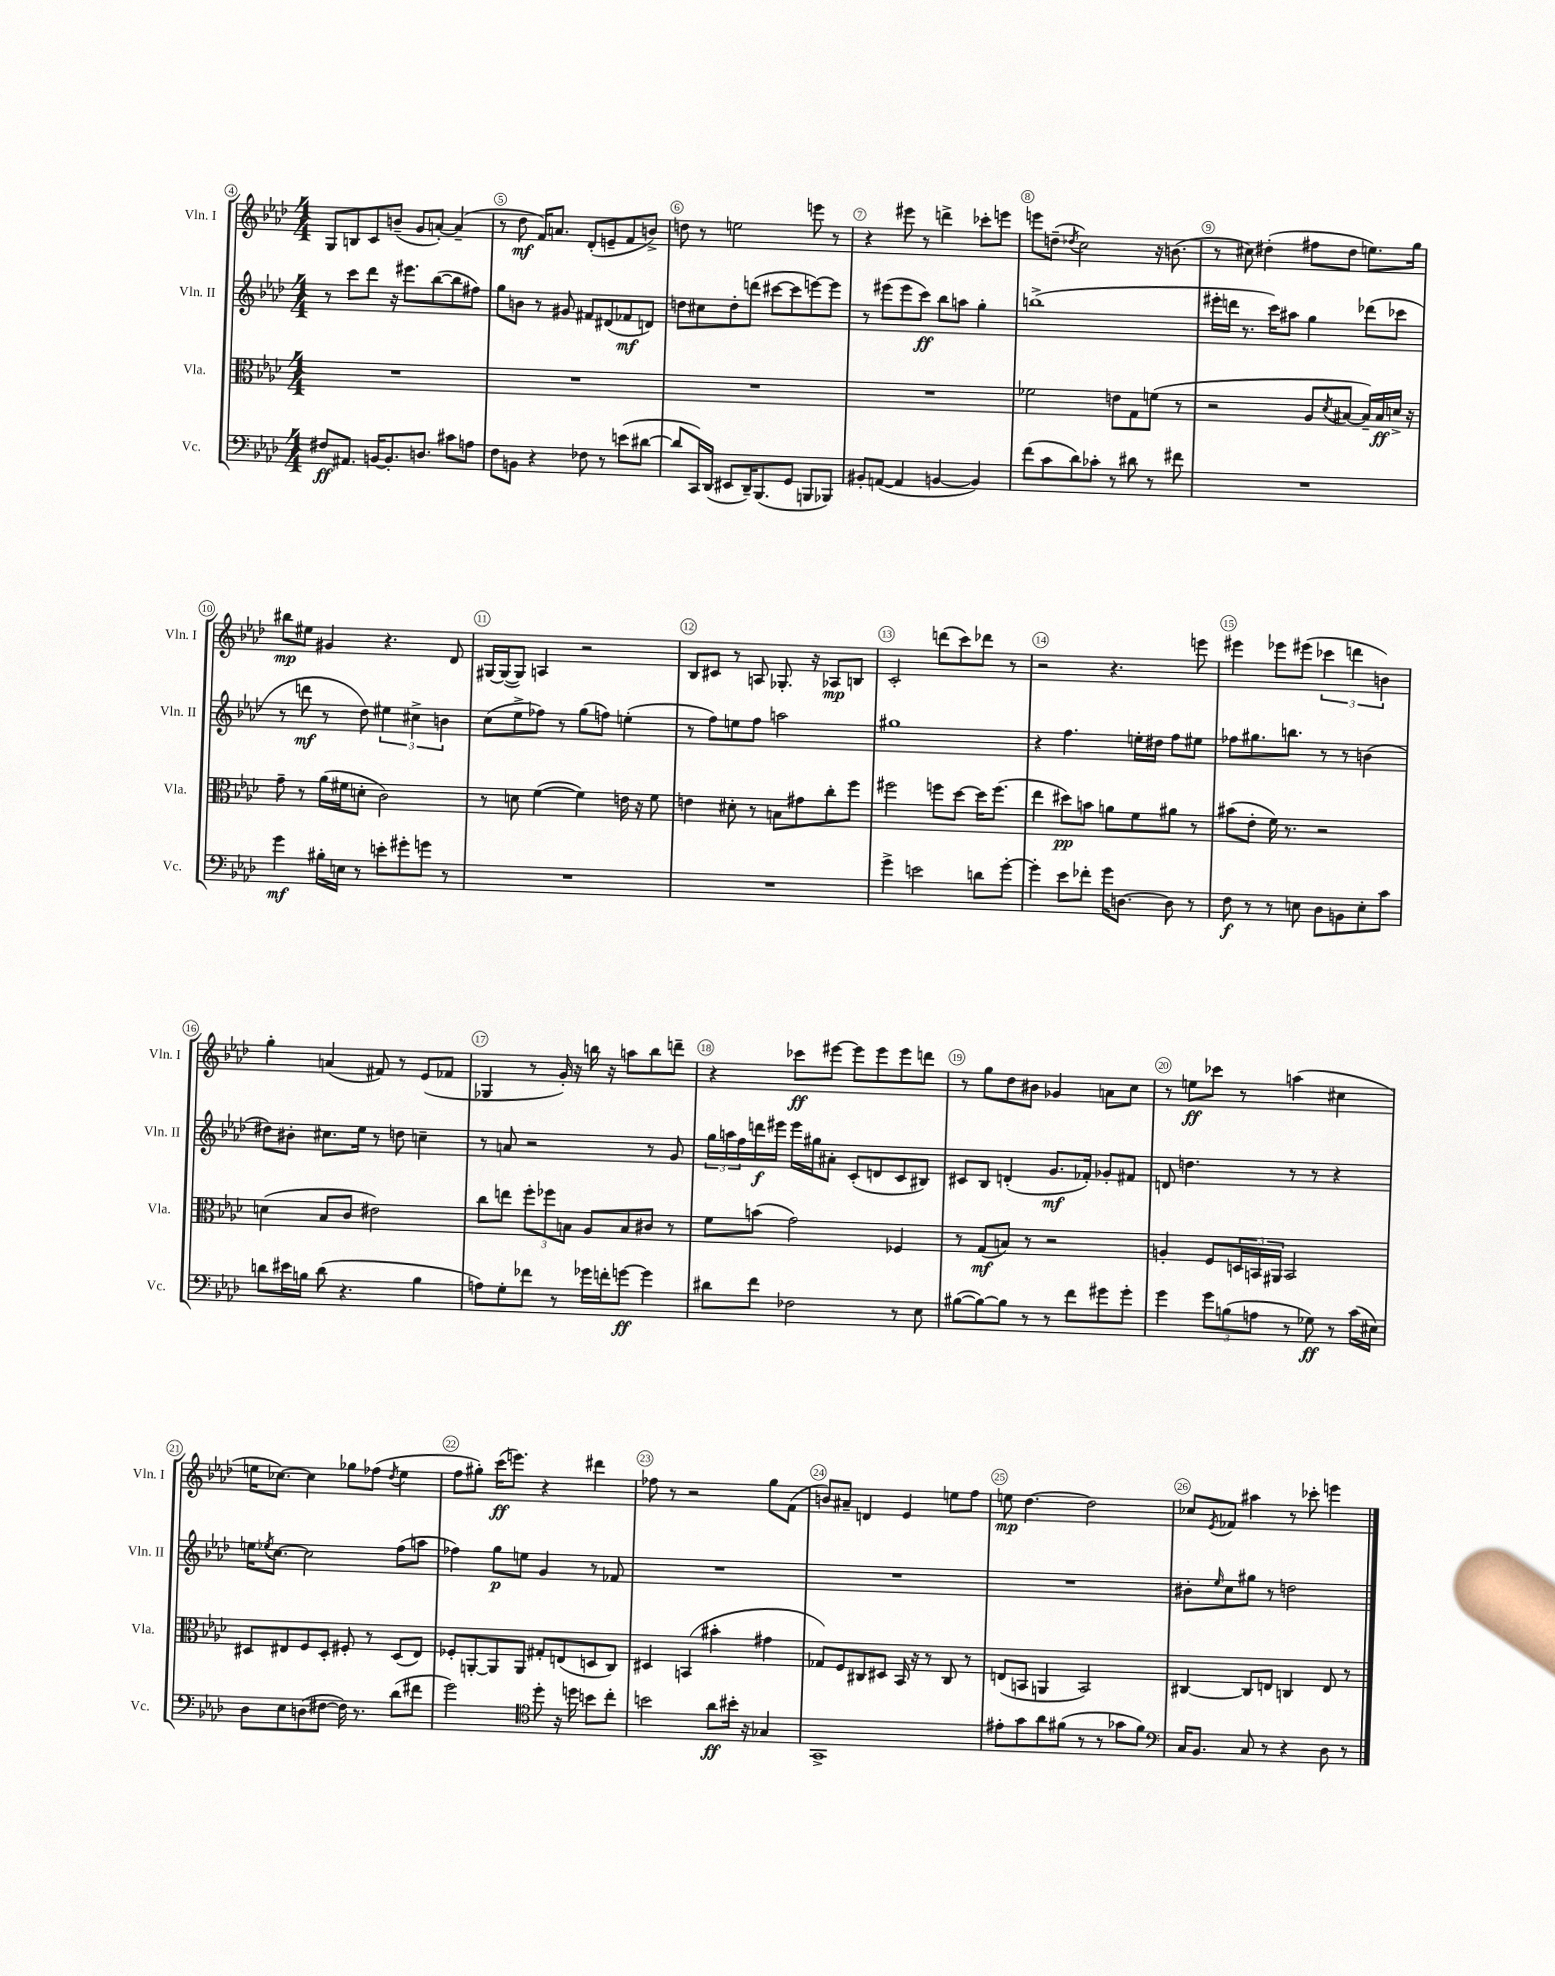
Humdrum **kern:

**kern	**dynam	**kern	**dynam	**kern	**dynam	**kern	**dynam
*part4	*part4	*part3	*part3	*part2	*part2	*part1	*part1
*staff4	*staff4	*staff3	*staff3	*staff2	*staff2	*staff1	*staff1
*I"Vc.	*	*I"Vla.	*	*I"Vln. II	*	*I"Vln. I	*
*I'Vc.	*	*I'Vla.	*	*I'Vln. II	*	*I'Vln. I	*
*clefF4	*	*clefC3	*	*clefG2	*	*clefG2	*
*k[b-e-a-d-]	*	*k[b-e-a-d-]	*	*k[b-e-a-d-]	*	*k[b-e-a-d-]	*
*M4/4	*	*M4/4	*	*M4/4	*	*M4/4	*
=4	=4	=4	=4	=4	=4	=4	=4
8F#X/L	ff	1r	.	8r	.	8G/L	.
8.AA#X/J	.	.	.	8ccc\L	.	8Bn/	.
.	.	.	.	8ddd-\J	.	8c/	.
[16BBn/KL	.	.	.	.	.	.	.
8.BB'/]	.	.	.	16r	.	(8bn~/J	.
.	.	.	.	8.eee#X\L	.	.	.
.	.	.	.	.	.	8g/L	.
8.Dn/J	.	.	.	.	.	.	.
.	.	.	.	([8bb-\	.	[8an'/J)	.
8c#X\L	.	.	.	8bb-\]	.	(4a~/]	.
8An\J	.	.	.	8ff#X\J)	.	.	.
=5	=5	=5	=5	=5	=5	=5	=5
8F\L	.	1r	.	8gg\L	.	8r	.
8BBn\J	.	.	.	8bn\J	.	8dd-\	mf
4r	.	.	.	8r	.	16f/KL)	.
.	.	.	.	.	.	8.an/J	.
.	.	.	.	8g#X/	.	.	.
8F-X\	.	.	.	8f#X/L	.	(8d-'/L	.
8r	.	.	.	(8d#X/	.	8en~/	.
(8en\L	.	.	.	8f-X/	mf	8f/	.
[8d#X\J	.	.	.	8dn/J)	.	8bn^/J)	.
=6	=6	=6	=6	=6	=6	=6	=6
8d#/L]	.	1r	.	8ddn\L	.	8ddn\	.
16CC/L)	.	.	.	8cc#X\	.	8r	.
(16DD-/JJ	.	.	.	.	.	.	.
8EE#X/L	.	.	.	8dd'\	.	2een\	.
16DD-~/K)	.	.	.	(8dddn\J	.	.	.
(8.BBB-/	.	.	.	.	.	.	.
.	.	.	.	[8ccc#X\L	.	.	.
8GG/J	.	.	.	8ccc#\]	.	.	.
8BBBn/L	.	.	.	[8eeen\)	.	8eeen\	.
8BBB-X/J)	.	.	.	8eee\J]	.	8r	.
=7	=7	=7	=7	=7	=7	=7	=7
8BB#X'/L	.	1r	.	8r	.	4r	.
([8AAn/J	.	.	.	(8eee#X\L	.	.	.
4AA/]	.	.	.	8eee#\	.	8eee#X\	.
.	.	.	.	8ccc\J)	ff	8r	.
[4BBn/	.	.	.	8bb-\L	.	4dddn^\	.
.	.	.	.	8aan\J	.	.	.
4BB/])	.	.	.	4gg'\	.	8ccc-X'\L	.
.	.	.	.	.	.	8eeen\J	.
=8	=8	=8	=8	=8	=8	=8	=8
(8f\L	.	2f-X\	.	(1bbn^	.	8eeen\L	.
8c\	.	.	.	.	.	(8ddn~\J	.
.	.	.	.	.	.	8qdd-X/	.
8d-\)	.	.	.	.	.	2cc\)	.
8c-X'\J	.	.	.	.	.	.	.
8r	.	8en\L	.	.	.	.	.
8d#X\	.	8G\	.	.	.	.	.
8r	.	(8fn\J	.	.	.	16r	.
.	.	.	.	.	.	(8.bn\	.
8f#X\	.	8r	.	.	.	.	.
=9	=9	=9	=9	=9	=9	=9	=9
1r	.	2r	.	16eee#X'\LL	.	8r	.
.	.	.	.	16dddn\JJ	.	.	.
.	.	.	.	8.r	.	8cc#X\)	.
.	.	.	.	.	.	(4dd#X'\	.
.	.	.	.	16ccc\KL)	.	.	.
.	.	.	.	8aa#X\J	.	.	.
.	.	8A-/L	.	4gg\	.	8ff#X\L	.
.	.	8qd-/	.	.	.	.	.
.	.	[8B#X/J	.	.	.	8dd#\J	.
.	.	16B#~/LL])	.	(8ddd-X\L	.	8.een\L)	.
.	.	16B#/	ff	.	.	.	.
.	.	16dn^/JJ	.	8ccc-X\J	.	.	.
.	.	16r	.	.	.	16gg\Jk	.
!!LO:LB:g=z
=10	=10	=10	=10	=10	=10	=10	=10
4g\	mf	8g~\	.	8r	.	8bb#X\L	mp
.	.	8r	.	8dddn\	mf	8ee#X\J	.
16B#X'\LL	.	(16a-\LL	.	8r	.	4g#X/	.
16En\JJ	.	16f#X\J	.	.	.	.	.
8r	.	8dn'\J	.	8dd-\)	.	.	.
8en'\L	.	2c\)	.	6ee#X\	.	4.r	.
8g#X'\	.	.	.	.	.	.	.
.	.	.	.	6cc#X^\	.	.	.
8gn\J	.	.	.	.	.	.	.
.	.	.	.	6bn\	.	.	.
8r	.	.	.	.	.	8d-/	.
=11	=11	=11	=11	=11	=11	=11	=11
1r	.	8r	.	(8cc\L	.	[16G#X/LL	.
.	.	.	.	.	.	(16G#/J_	.
.	.	8dn\	.	8ee-^\	.	8G#/J])	.
.	.	([4f\	.	8ff-X\J)	.	4An/	.
.	.	.	.	8r	.	.	.
.	.	4f\])	.	(8gg\L	.	2r	.
.	.	.	.	8ffn\J)	.	.	.
.	.	16en\	.	(4een'\	.	.	.
.	.	16r	.	.	.	.	.
.	.	8f\	.	.	.	.	.
=12	=12	=12	=12	=12	=12	=12	=12
1r	.	4en\	.	8r	.	8B-/L	.
.	.	.	.	8ff\L)	.	8c#X/J	.
.	.	8d#X'\	.	8een\	.	8r	.
.	.	8r	.	8ff\J	.	8An/	.
.	.	8Bn\L	.	2aan\	.	8.G-X'/	.
.	.	8g#X\	.	.	.	.	.
.	.	.	.	.	.	16r	.
.	.	8cc'\	.	.	.	8A-X/L	mp
.	.	8ff\J	.	.	.	8Bn/J	.
=13	=13	=13	=13	=13	=13	=13	=13
4g^\	.	2ff#X\	.	1gg#X	.	2c'/	.
2en\	.	.	.	.	.	.	.
.	.	8ffn\L	.	.	.	(8dddn\L	.
.	.	[8dd-\J	.	.	.	8ccc\)	.
8dn\L	.	16dd-\KL]	.	.	.	8ddd-X\J	.
.	.	(8.ff\J	.	.	.	.	.
[8g'\J	.	.	.	.	.	8r	.
=14	=14	=14	=14	=14	=14	=14	=14
4g'\]	.	4ee-\	.	4r	.	2r	.
8e-\L	.	8dd#X\L)	pp	4.ff\	.	.	.
8f-X'\J	.	8bn\J	.	.	.	.	.
16g\KL	.	8an\L	.	.	.	4.r	.
[8.Dn\J	.	.	.	.	.	.	.
.	.	8f\	.	16een'\LL	.	.	.
.	.	.	.	16dd#X\JJ	.	.	.
8D\]	.	8a#X\J	.	8ff\L	.	.	.
8r	.	8r	.	8ee#X\J	.	8eeen\	.
=15	=15	=15	=15	=15	=15	=15	=15
8F\	f	(8b#X\L	.	8ff-X\L	.	4eee#X\	.
8r	.	8e-'\J	.	8.gg#X\	.	.	.
8r	.	16f\)	.	.	.	8eee-X\L	.
.	.	8.r	.	8.bbn\J	.	.	.
8En\	.	.	.	.	.	(8eee#X\J	.
8D-\L	.	2r	.	8r	.	6ccc-X\	.
8BBn\	.	.	.	8r	.	.	.
.	.	.	.	.	.	6dddn\	.
8E'\	.	.	.	(4bn\	.	.	.
.	.	.	.	.	.	6bn\)	.
8c\J	.	.	.	.	.	.	.
!!LO:LB:g=z
=16	=16	=16	=16	=16	=16	=16	=16
8dn\L	.	(4dn\	.	8dd#X\L)	.	4gg'\	.
16e#X\L	.	.	.	8b#X'\J	.	.	.
16Bn\JJ	.	.	.	.	.	.	.
(8d\	.	8B-/L	.	8.cc#X\L	.	(4an/	.
4.r	.	8c/J	.	.	.	.	.
.	.	.	.	16ee-\Jk	.	.	.
.	.	2e#X\)	.	8r	.	8f#X/)	.
.	.	.	.	8ddn\	.	8r	.
4B\	.	.	.	4ccn~\	.	(8e-/L	.
.	.	.	.	.	.	8f-X/J	.
=17	=17	=17	=17	=17	=17	=17	=17
8An\L)	.	8cc\L	.	8r	.	4G-X/	.
8G'\	.	8een\J	.	8an/	.	.	.
8f-X\J	.	12ff'\L	.	2r	.	8r	.
.	.	12ff-X\	.	.	.	.	.
8r	.	.	.	.	.	16g'/)	.
.	.	12Bn\J	.	.	.	.	.
.	.	.	.	.	.	16r	.
16g-X\LL	.	8A-/L	.	.	.	16bbn\	.
16fn'\J	.	.	.	.	.	16r	.
[8gn\J	ff	8B/	.	.	.	8aan\L	.
4g\]	.	8c#X/J	.	8r	.	8bb\	.
.	.	8r	.	8g/	.	8dddn~\J	.
=18	=18	=18	=18	=18	=18	=18	=18
8d#X\L	.	8f\L	.	24gg\LL	.	4r	.
.	.	.	.	24aan\	.	.	.
.	.	.	.	24ff\	.	.	.
8f\J	.	(8bn\J	.	16dddn\	f	.	.
.	.	.	.	16eee#X\JJ	.	.	.
2F-X\	.	2g\)	.	16eee#\LL	.	8ccc-X\L	ff
.	.	.	.	16gg#X\J	.	.	.
.	.	.	.	8a#X'\J	.	[8eee#X\J	.
.	.	.	.	(8c'/L	.	8eee#\L]	.
.	.	.	.	8dn/	.	8eee#\	.
8r	.	4F-X/	.	8c/	.	8eee#\	.
8E-\	.	.	.	8B#X/J)	.	8dddn\J	.
=19	=19	=19	=19	=19	=19	=19	=19
([8B#X\L	.	8r	.	8c#X/L	.	8r	.
8B#\_)	.	(8G/L	mf	8B-/J	.	8gg\L	.
8B#\J]	.	8Bn/J)	.	(4dn'/	.	8dd-\	.
8r	.	8r	.	.	.	8b#X\J	.
8r	.	2r	.	8.g/L	mf	4g-X/	.
8f\L	.	.	.	.	.	.	.
.	.	.	.	16f-X'/Jk)	.	.	.
8g#X\	.	.	.	8g-X'/L	.	8an\L	.
8g#'\J	.	.	.	8f#X/J	.	8cc\J	.
=20	=20	=20	=20	=20	=20	=20	=20
4g\	.	4An'/	.	8dn/	.	8r	.
.	.	.	.	4.ddn\	.	8een\L	ff
12g\L	.	8F/L	.	.	.	8ccc-X\J	.
(12Bn\	.	.	.	.	.	.	.
.	.	24Dn/L	.	.	.	8r	.
12An\J	.	24BBn/	.	.	.	.	.
.	.	24AA#X/JJ	.	.	.	.	.
8r	.	2BB/	.	8r	.	(4aan\	.
8G-X\)	ff	.	.	8r	.	.	.
8r	.	.	.	4r	.	4cc#X\	.
(16c\LL	.	.	.	.	.	.	.
16E#X\JJ)	.	.	.	.	.	.	.
!!LO:LB:g=z
=21	=21	=21	=21	=21	=21	=21	=21
8D-\L	.	8D#X/L	.	16een\KL	.	16een\KL	.
.	.	.	.	8qee-X/	.	.	.
.	.	.	.	[8.cc\J	.	[8.cc-X\J)	.
8E-\	.	8E#X/	.	.	.	.	.
(8Dn\	.	8F/	.	2cc\]	.	4cc-\]	.
[8F#X\J	.	8D#'/J	.	.	.	.	.
16F#\])	.	8F#X'/	.	.	.	8gg-X\L	.
8.r	.	.	.	.	.	.	.
.	.	8r	.	.	.	(8ff-X\J	.
.	.	.	.	.	.	8qdd-/	.
(8d-\L	.	(8D#/L	.	(8ff\L	.	4ee\	.
8f#X\J	.	8E#/J)	.	8aan\J	.	.	.
=22	=22	=22	=22	=22	=22	=22	=22
2g\)	.	8F-X'/L	.	4ff-X\)	.	8ff\L	.
.	.	[8AAn'/	.	.	.	8gg#X'\J)	.
.	.	8AA/]	.	8gg\L	p	(16ccc\KL	ff
.	.	.	.	.	.	8.eeen\J)	.
.	.	8AA/J	.	8een\J	.	.	.
*clefC4	*	*	*	*	*	*	*
8dd-'\	.	8G#X'/L	.	4g/	.	4r	.
16r	.	(8En/	.	.	.	.	.
16ddn\	.	.	.	.	.	.	.
8bn\L	.	8Dn/	.	8r	.	4ddd#X\	.
8cc'\J	.	8C/J)	.	8f-X/	.	.	.
=23	=23	=23	=23	=23	=23	=23	=23
2bn\	.	4D#X/	.	1r	.	8ff-X\	.
.	.	.	.	.	.	8r	.
.	.	(4BBn/	.	.	.	2r	.
8a-\L	ff	4b#X'\	.	.	.	.	.
16b#X'\Jk	.	.	.	.	.	.	.
16r	.	.	.	.	.	.	.
4G-X/	.	4g#X\	.	.	.	8gg\L	.
.	.	.	.	.	.	(8f\J	.
=24	=24	=24	=24	=24	=24	=24	=24
1GG^	.	8G-X/L)	.	1r	.	8bn/L)	.
.	.	8F/	.	.	.	8a#X~/J	.
.	.	8C#X/	.	.	.	4dn/	.
.	.	8D#X/J	.	.	.	.	.
.	.	16BB-/	.	.	.	4e-/	.
.	.	16r	.	.	.	.	.
.	.	8r	.	.	.	.	.
.	.	8C#/	.	.	.	8een\L	.
.	.	8r	.	.	.	8ff\J	.
=25	=25	=25	=25	=25	=25	=25	=25
8e#X'\L	.	(8En/L	.	1r	.	8een\	mp
8g\	.	8BBn/J	.	.	.	[4.dd-\	.
8a-\	.	4AAn/	.	.	.	.	.
(8f#X\J	.	.	.	.	.	.	.
8r	.	2BB/)	.	.	.	2dd-\]	.
8r	.	.	.	.	.	.	.
8g-X\L	.	.	.	.	.	.	.
8f#\J)	.	.	.	.	.	.	.
=26	=26	=26	=26	=26	=26	=26	=26
*clefF4	*	*	*	*	*	*	*
16C/KL	.	[4C#X/	.	8b#X'\L	.	8cc-X/L	.
8.BB-/J	.	.	.	.	.	.	.
.	.	.	.	16qqee-/	.	8qe-/	.
.	.	.	.	8cc\	.	8f-X/J	.
8C/	.	8C#/L]	.	8gg#X\J	.	4aa#X\	.
8r	.	8En/J	.	8r	.	.	.
4r	.	4Cn/	.	2ddn\	.	8r	.
.	.	.	.	.	.	8ccc-X'\	.
8D-\	.	8E/	.	.	.	4eeen\	.
8r	.	8r	.	.	.	.	.
==	==	==	==	==	==	==	==
*-	*-	*-	*-	*-	*-	*-	*-
